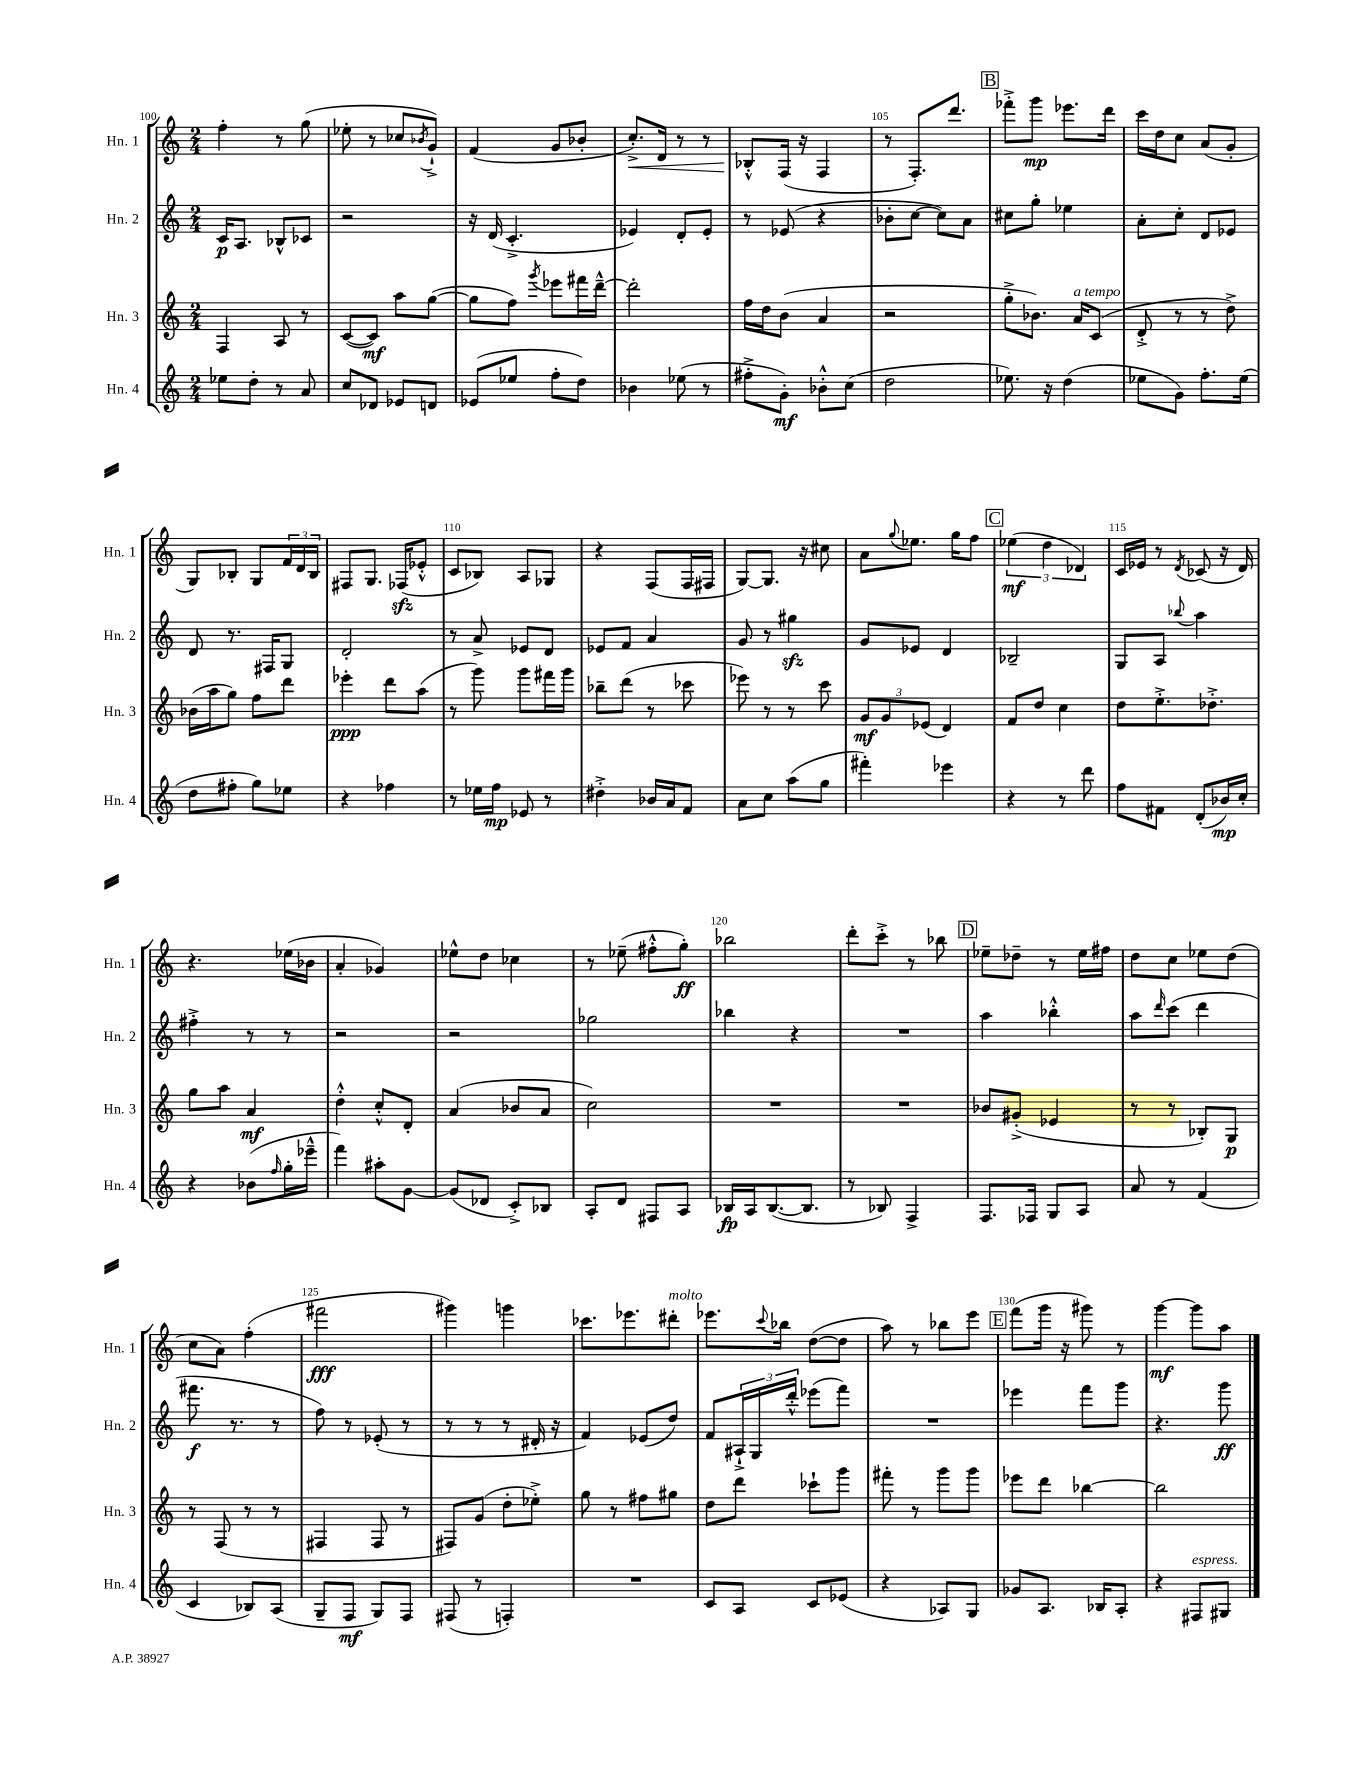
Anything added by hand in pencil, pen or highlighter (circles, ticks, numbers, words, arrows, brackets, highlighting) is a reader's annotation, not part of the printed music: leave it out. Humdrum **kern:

**kern	**kern	**kern	**kern
*staff4	*staff3	*staff2	*staff1
*clefG2	*clefG2	*clefG2	*clefG2
*k[]	*k[]	*k[]	*k[]
*M2/4	*M2/4	*M2/4	*M2/4
8ee-\L	4F/	16c/LK	4ff'\
.	.	8.A/J	.
8dd'\J	.	.	.
8r	8A/	8B-^^/L	8r
8a/	8r	8c-/J	(8gg\
=	=	=	=
8cc/L	([8c/L	2r	8ee-'\
8d-/J	8c/]J)	.	8r
8e-/L	8aa\L	.	8cc-/L
.	.	.	8qb-/
8d/J	([8gg\J	.	8g`^/J)
=	=	=	=
(8e-/L	8gg\]L	16r	(4f/
.	.	(16d/	.
8ee-/J	8ff\J)	4.c'^/	.
.	8qggg/	.	.
8ff'\L	8eee-\L	.	8g/L
8dd\J)	16fff#\L	.	8b-'/J
.	[16ddd~^^\JJ	.	.
=	=	=	=
4b-\	2ddd'\]	4e-/)	8.cc'^/L)
.	.	.	16d/Jk
(8ee-\	.	8d'/L	8r
8r	.	8e-'/J	8r
=	=	=	=
8ff#'^\L	16ff\LL	8r	8B-'^^/L
.	16dd\J	.	.
8g'\J)	(8b\J	(8e-/	(16F/Jk
.	.	.	16r
8b-'^^\L	4a/	4r	4F/
(8cc\J	.	.	.
=	=	=	=
2dd\	2r	8b-'\L	8r
.	.	[8cc\J	8.F'/L)
.	.	8cc\]L)	.
.	.	.	8.ddd/J
.	.	8a\J	.
=	=	=	=
8.ee-\)	8gg'^\L	8cc#\L	8fff-'^\L
.	8.b-\J)	8gg'\J	8ggg\J
16r	.	.	.
(4dd\	.	4ee-\	8.eee-\L
.	16a/LK	.	.
.	(8c/J	.	.
.	.	.	16ddd\Jk
=	=	=	=
8ee-\L	8d'^/	8a'\L	16ccc\LL
.	.	.	16dd\J
8g\J)	8r	8cc'\J	8cc\J
8.ff'\L	8r	8d/L	(8a/L
.	8dd^\)	8e-/J	8g'/J
(16ee-\Jk	.	.	.
=	=	=	=
8dd\L	(16b-\LL	8d/	8G/L)
.	16aa\J	.	.
8ff#'\J	8gg\J)	8.r	8B-'/J
8gg\L)	8ff\L	.	8G/L
.	.	16F#/LK	.
8ee-\J	8ddd\J	8G/J	24f/L
.	.	.	24d/
.	.	.	24B-/JJ
=	=	=	=
4r	4eee-'\	2d'/	8F#/L
.	.	.	8.G/J
4ff-\	8ddd\L	.	.
.	.	.	(16F-/LK
.	(8aa\J	.	8e-'^^/J
=	=	=	=
8r	8r	8r	8c/L
16ee-\LL	8ggg\)	8a^/	8B-/J)
16ff\JJ	.	.	.
8e-/	8ggg\L	8e-/L	8A/L
8r	16fff#\L	8d/J	8G-/J
.	16ggg\JJ	.	.
=	=	=	=
4dd#'^\	8bb-~\L	8e-/L	4r
.	(8ddd\J	8f/J	.
16b-/LL	8r	4a/	(8F/L
16a/J	.	.	.
8f/J	8ccc-\	.	16F/L
.	.	.	16F#/JJ
=	=	=	=
8a\L	8eee-\)	8g/	[8G/L)
8cc\J	8r	8r	8.G/]J
(8aa\L	8r	4gg#\	.
.	.	.	16r
8gg\J	8ccc\	.	8cc#\
=	=	=	=
4fff#'\)	12g/L	8g/L	8a\L
.	12g/	.	.
.	.	.	8qqgg/
.	.	8e-/J	8.ee-\J
.	(12e-/J	.	.
4eee-\	4d/)	4d/	.
.	.	.	16gg\LK
.	.	.	8ff\J
=	=	=	=
4r	8f/L	2B-~/	(6ee-\
.	8dd/J	.	.
.	.	.	6dd\
8r	4cc\	.	.
.	.	.	6d-/)
8ddd\	.	.	.
=	=	=	=
8ff\L	8dd\L	8G/L	16c/LL
.	.	.	16e-/JJ
8f#\J	8.ee'^\	8A/J	8r
.	.	8qqbb-/	8qd/
(8d'/L	.	4aa\	(8c-/
.	8.dd-'^\J	.	.
16b-/L)	.	.	16r
16cc'/JJ	.	.	16d/)
=	=	=	=
4r	8gg\L	4ff#'^\	4.r
.	8aa\J	.	.
(8b-\L	4a/	8r	.
16qqff/	.	.	.
16gg'\L	.	8r	(16ee-\LL
16eee-~^^\JJ	.	.	16b-\JJ
=	=	=	=
4fff\)	4dd'^^\	2r	4a'/
8aa#'\L	8cc'^^/L	.	4g-/)
[8g\J	8d'/J	.	.
=	=	=	=
(8g/]L	(4a/	2r	8ee-^^\L
8d-/J	.	.	8dd\J
8c'^/L)	8b-/L	.	4cc-\
8B-/J	8a/J	.	.
=	=	=	=
8A'/L	2cc\)	2gg-\	8r
8d/J	.	.	(8ee-~\
8F#/L	.	.	8ff#'^^\L
8A/J	.	.	8gg'\J)
=	=	=	=
16B-/LL	2r	4bb-\	2bb-\
16A/J	.	.	.
([8.B-/	.	.	.
.	.	4r	.
8.B-/]J	.	.	.
=	=	=	=
8r	2r	2r	8ddd'\L
8B-/)	.	.	8ccc'^\J
4F^/	.	.	8r
.	.	.	8bb-\
=	=	=	=
8.F/L	8b-/L	4aa\	8ee-~\L
.	(8g#'^/J	.	8dd-~\J
16F-/Jk	.	.	.
8G/L	4e-/	4bb-'^^\	8r
8A/J	.	.	16ee-\LL
.	.	.	16ff#\JJ
=	=	=	=
8a/	8r	8aa\L	8dd\L
.	.	16qqddd/	.
8r	8r	(8ccc\J	8cc\J
(4f/	8B-'/L)	4ddd\	8ee-\L
.	8G/J	.	(8dd\J
=	=	=	=
4c/	8r	8.fff#\	8cc\L
.	(8F/	.	8a\J)
.	.	8.r	.
8B-/L)	8r	.	(4ff'\
(8A/J	8r	8r	.
=	=	=	=
8G~/L	4F#/	8ff\)	2fff#\
8F/J	.	8r	.
8G/L)	8F#/	(8e-'/	.
8F/J	8r	8r	.
=	=	=	=
(8F#/	8F#/L)	8r	4ggg#\)
8r	(8g/J	8r	.
4F'/)	8dd'\L	8r	4ggg\
.	8ee-'^\J)	16d#'/	.
.	.	16r	.
=	=	=	=
2r	8gg\	4f/)	8.ccc-\L
.	8r	.	.
.	.	.	8.eee-\
.	8ff#\L	(8e-/L	.
.	8gg#\J	8dd/J)	8ddd#'\J
=	=	=	=
8c/L	8dd\L	8f/L	8.eee-\L
8A/J	8ddd\J	24A#`^/L	.
.	.	24G/	.
.	.	.	8qqccc/
.	.	.	16bb-\Jk
.	.	24ddd'^^/JJ	.
8c/L	8ccc-`\L	(8eee-\L	([8dd\L
(8e-/J	8ggg\J	8fff\J)	8dd\]J
=	=	=	=
4r	8fff#'\	2r	8aa\)
.	8r	.	8r
8A-/L)	8ggg\L	.	8bb-\L
8G/J	8ggg\J	.	8eee\J
=	=	=	=
8g-/L	8eee-\L	4eee-\	(8fff\L
8.A/J	8ddd\J	.	16ggg\Jk
.	.	.	16r
.	[4bb-\	8fff\L	8ggg#\)
16B-/LK	.	.	.
8A'/J	.	8ggg\J	8r
=	=	=	=
4r	2bb-\]	4.r	[4ggg\
8F#/L	.	.	8ggg\]L
8G#/J	.	8ggg\	8aa\J
==	==	==	==
*-	*-	*-	*-
